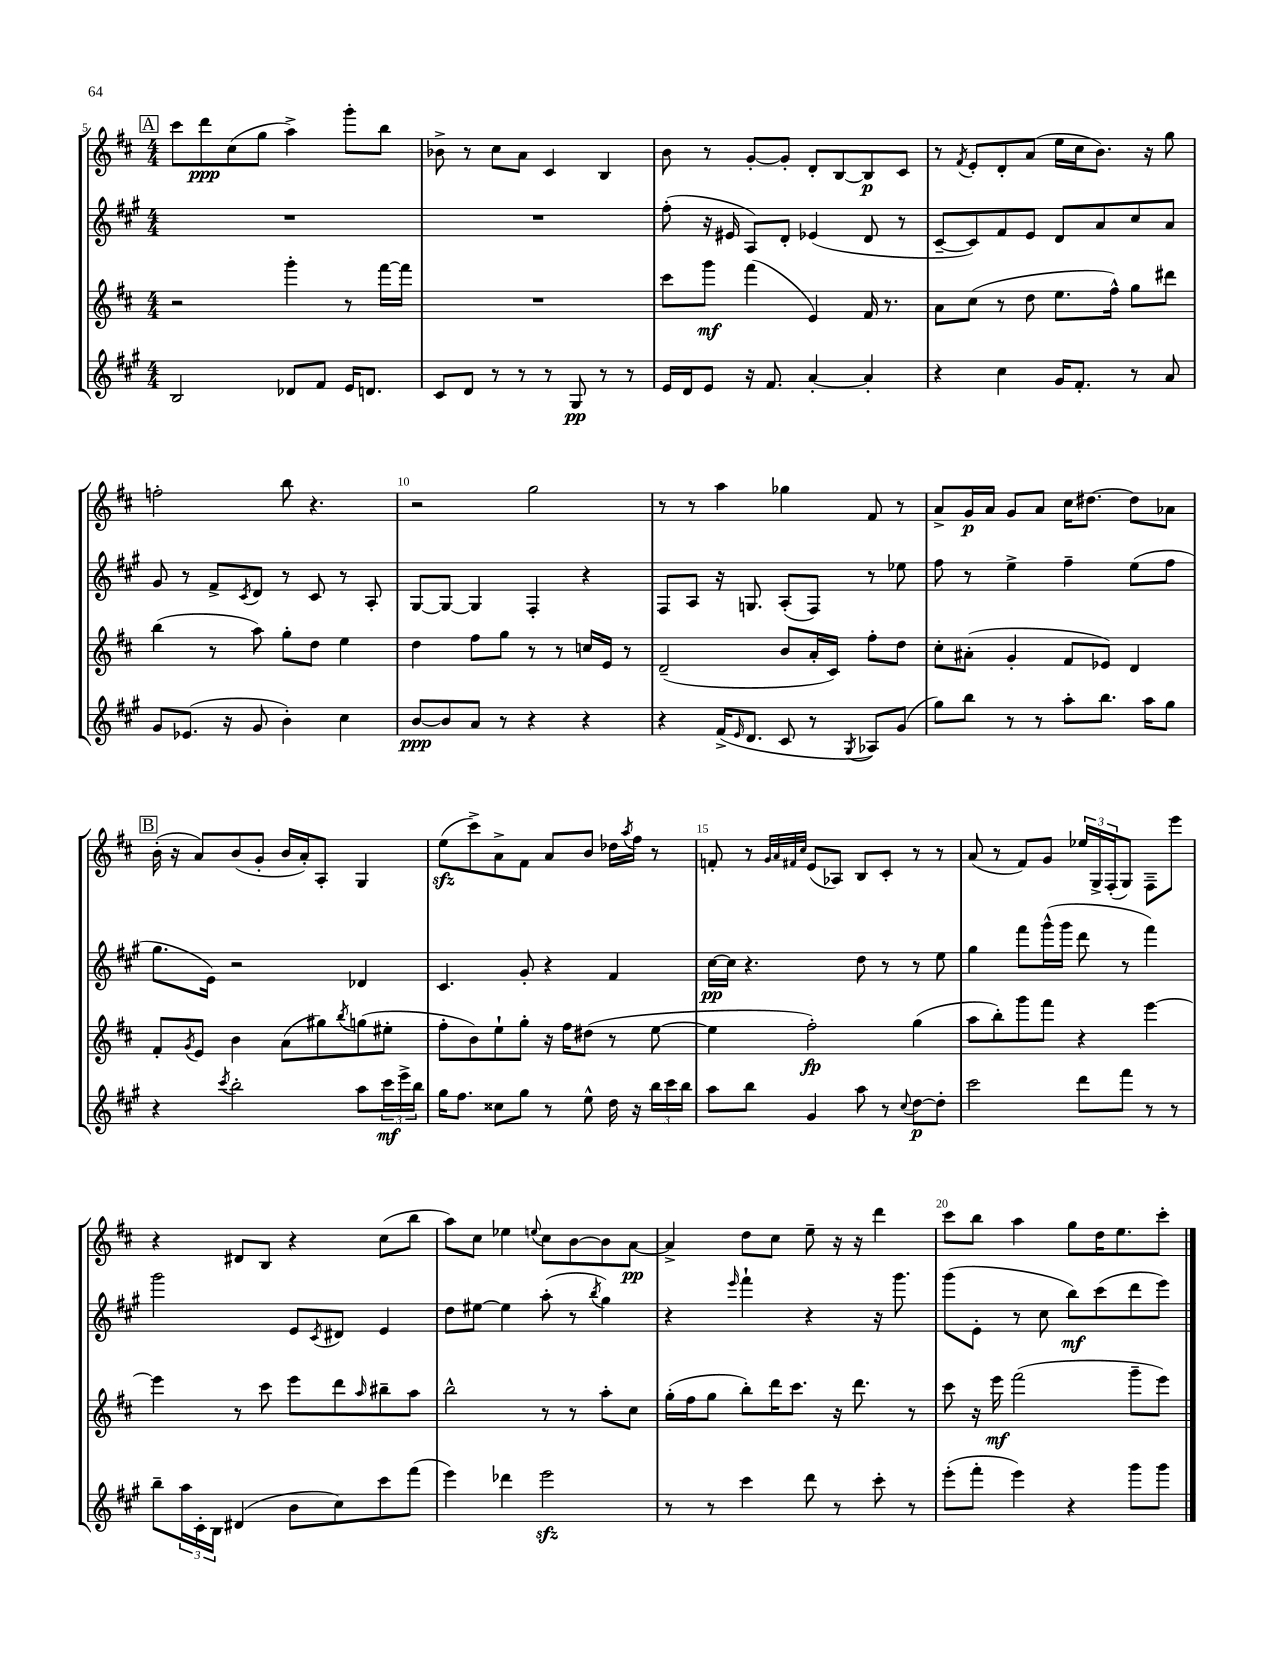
<<
\new StaffGroup <<
\new Staff = "s0" {
    \clef treble \key d \major \numericTimeSignature \time 4/4
    \mark \markup { \box "A" } cis'''8 d'''8\ppp cis''8( g''8 a''4->) g'''8-. b''8 |
    bes'8-> r8 cis''8 a'8 cis'4 b4 |
    b'8 r8 g'8~-. g'8-. d'8-. b8~ b8\p cis'8 |
    r8 \acciaccatura { fis'8 } e'8-. d'8-. a'8( e''16 cis''16 b'8.) r16 g''8 |
    f''2-. b''8 r4. |
    r2 g''2 |
    r8 r8 a''4 ges''4 fis'8 r8 |
    a'8-> g'16\p a'16 g'8 a'8 cis''16 dis''8.~ dis''8 aes'8 |
    \mark \markup { \box "B" } b'16-.( r16 a'8) b'8( g'8-. b'16 a'16-.) a8-. g4 |
    e''8\sfz( cis'''8->) a'8-> fis'8 a'8 b'8 des''16 \acciaccatura { a''8 } fis''16 r8 |
    f'8-. r8 \grace { g'32 a'32 fis'32 cis''32 } e'8( aes8) b8 cis'8-. r8 r8 |
    a'8( r8 fis'8) g'8 \tuplet 3/2 { ees''16 g16-> fis16-.( } g8) fis8-- e'''8 |
    r4 dis'8 b8 r4 cis''8( b''8 |
    a''8) cis''8 ees''4 \appoggiatura { e''8 } cis''8 b'8~ b'8 a'8~\pp |
    a'4-> d''8 cis''8 e''8-- r16 r16 d'''4 |
    cis'''8 b''8 a''4 g''8 d''16 e''8. cis'''8-. \bar "|." |
}
\new Staff = "s1" {
    \clef treble \key a \major \numericTimeSignature \time 4/4
    \mark \markup { \box "A" } R1 |
    R1 |
    fis''8-.( r16 eis'16 a8) d'8-. ees'4( d'8 r8 |
    cis'8~-- cis'8) fis'8 e'8 d'8 a'8 cis''8 a'8 |
    gis'8 r8 fis'8-> \acciaccatura { cis'8 } d'8 r8 cis'8 r8 a8-. |
    gis8~ gis8~ gis4 fis4-. r4 |
    fis8 a8 r16 g8. a8-.( fis8) r8 ees''8 |
    fis''8 r8 e''4-> fis''4-- e''8( fis''8 |
    \mark \markup { \box "B" } gis''8. e'16) r2 des'4 |
    cis'4. gis'8-. r4 fis'4 |
    cis''16~\pp cis''16 r4. d''8 r8 r8 e''8 |
    gis''4 fis'''8 gis'''16-^( gis'''16 d'''8 r8 fis'''4) |
    gis'''2 e'8 \acciaccatura { cis'8 } dis'8 e'4 |
    d''8 eis''8~ eis''4 a''8-.( r8 \acciaccatura { b''8 } gis''4) |
    r4 \grace { e'''16 } fis'''4-! r4 r16 gis'''8. |
    gis'''8( e'8-. r8 cis''8 b''8\mf) cis'''8( d'''8 e'''8) \bar "|." |
}
\new Staff = "s2" {
    \clef treble \key d \major \numericTimeSignature \time 4/4
    \mark \markup { \box "A" } r2 g'''4-. r8 fis'''16~ fis'''16 |
    R1 |
    cis'''8 g'''8\mf fis'''4( e'4) fis'16 r8. |
    a'8 cis''8( r8 d''8 e''8. fis''16-^) g''8 dis'''8 |
    b''4( r8 a''8) g''8-. d''8 e''4 |
    d''4 fis''8 g''8 r8 r8 c''16 e'16 r8 |
    d'2--( b'8 a'16-. cis'16) fis''8-. d''8 |
    cis''8-. ais'8-.( g'4-. fis'8 ees'8) d'4 |
    \mark \markup { \box "B" } fis'8-. \acciaccatura { g'8 } e'8 b'4 a'8( gis''8) \acciaccatura { b''8 } g''8( eis''8-. |
    fis''8-. b'8) e''8-! g''8-. r16 fis''16 dis''8( r8 e''8~ |
    e''4 fis''2-.\fp) g''4( |
    a''8 b''8-.) g'''8 fis'''8 r4 e'''4~ |
    e'''4 r8 cis'''8 e'''8 d'''8 \grace { a''16 } bis''8-- a''8 |
    b''2-^ r8 r8 a''8-. cis''8 |
    g''16-.( fis''16 g''8 b''8-.) d'''16 cis'''8. r16 d'''8. r8 |
    cis'''8 r16 e'''16\mf fis'''2( g'''8-- e'''8) \bar "|." |
}
\new Staff = "s3" {
    \clef treble \key a \major \numericTimeSignature \time 4/4
    \mark \markup { \box "A" } b2 des'8 fis'8 e'16 d'8. |
    cis'8 d'8 r8 r8 r8 gis8\pp r8 r8 |
    e'16 d'16 e'8 r16 fis'8. a'4~-. a'4-. |
    r4 cis''4 gis'16 fis'8.-. r8 a'8 |
    gis'8 ees'8.( r16 gis'8 b'4-.) cis''4 |
    b'8~\ppp b'8 a'8 r8 r4 r4 |
    r4 fis'16->( \grace { e'16 } d'8. cis'8 r8 \acciaccatura { gis8 } aes8) gis'8( |
    gis''8) b''8 r8 r8 a''8-. b''8. a''16 gis''8 |
    \mark \markup { \box "B" } r4 \acciaccatura { cis'''8 } b''2-. a''8 \tuplet 3/2 { cis'''16\mf e'''16-> b''16 } |
    gis''16 fis''8. cisis''8 gis''8 r8 e''8-^ d''16 r16 \tuplet 3/2 { b''16 cis'''16 b''16 } |
    a''8 b''8 gis'4 a''8 r8 \appoggiatura { cis''8 } d''8~\p d''8-. |
    cis'''2 d'''8 fis'''8 r8 r8 |
    b''8-- \tuplet 3/2 { a''16 cis'16-. b16 } dis'4( b'8 cis''8) cis'''8 fis'''8( |
    e'''4) des'''4 e'''2\sfz |
    r8 r8 cis'''4 d'''8 r8 cis'''8-. r8 |
    e'''8-.( fis'''8-. e'''4) r4 gis'''8 gis'''8 \bar "|." |
}
>>
>>
\layout { \context { \Score currentBarNumber = #5 \override BarNumber.break-visibility = ##(#f #t #t) barNumberVisibility = #(every-nth-bar-number-visible 5) } }
